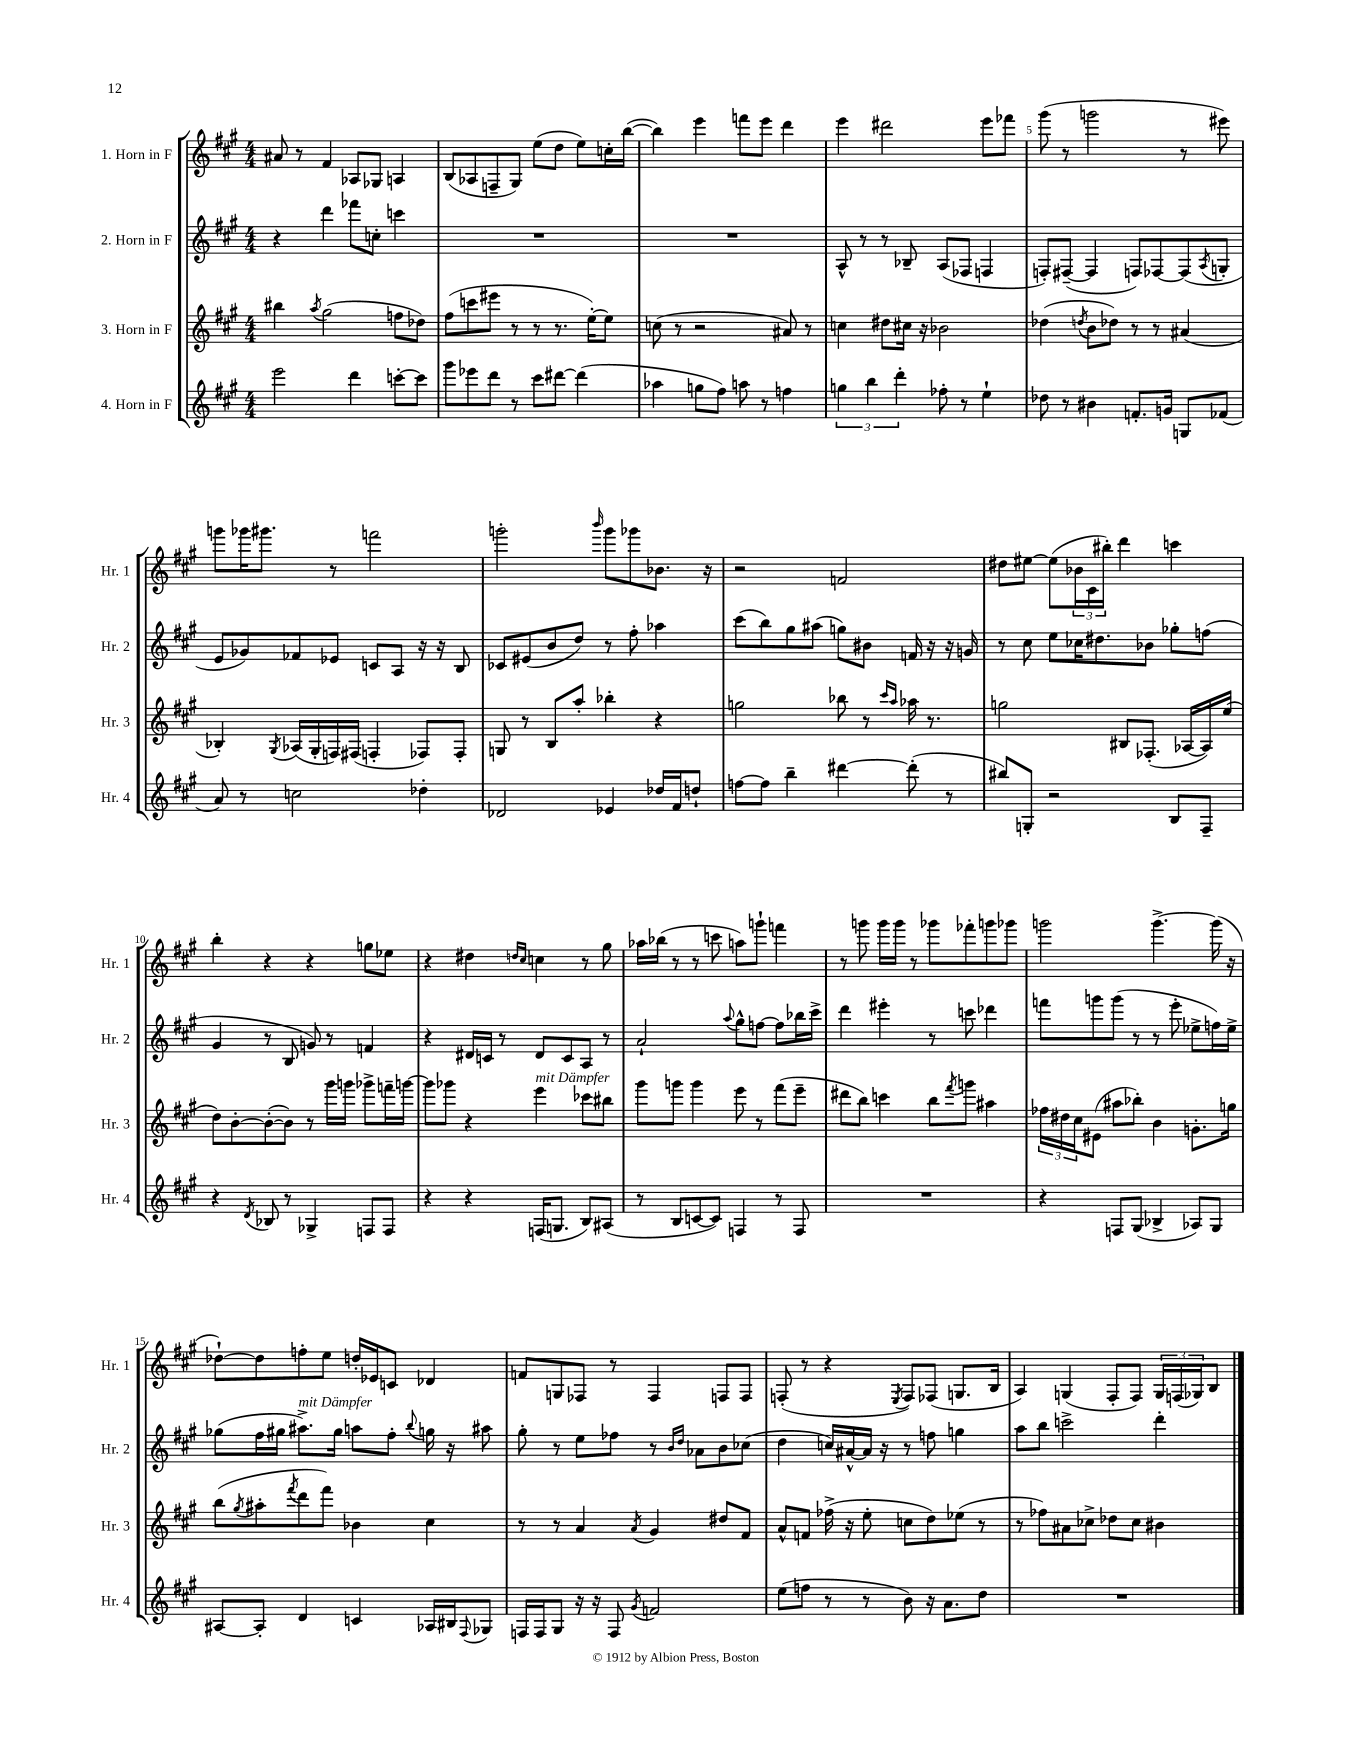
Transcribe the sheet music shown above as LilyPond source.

<<
\new StaffGroup <<
\new Staff = "s0" \with { instrumentName = "1. Horn in F" shortInstrumentName = "Hr. 1" } {
    \clef treble \key a \major \numericTimeSignature \time 4/4
    ais'8 r8 fis'4 aes8 ges8 a4 |
    b8( aes8 f8-- gis8) e''8( d''8 e''8) c''16-. b''16~( |
    b''4) e'''4 f'''8 e'''8 d'''4 |
    e'''4 dis'''2 e'''8 fes'''8 |
    gis'''8( r8 g'''2 r8 eis'''8) |
    g'''8 ges'''16 gis'''8. r8 f'''2 |
    g'''2-. \grace { b'''16 } g'''8 ges'''8 bes'8. r16 |
    r2 f'2 |
    dis''8 eis''8~ eis''8( \tuplet 3/2 { bes'16 cis'16 bis''16-.) } d'''4 c'''4 |
    b''4-. r4 r4 g''8 ees''8 |
    r4 dis''4 \grace { d''16 cis''16 } c''4 r8 gis''8 |
    aes''16 bes''16( r8 r8 c'''8 a''8) g'''8-! f'''4 |
    r8 g'''8 g'''16 g'''16 r8 ges'''8 fes'''8-. g'''8 ges'''8 |
    g'''2 g'''4.~-> g'''16( r16 |
    des''8~-!) des''8 f''8-. e''8 d''16-. ees'16 c'8 des'4 |
    f'8 g8 fes8 r8 fes4 f8 f8 |
    f8-.( r8 r4 \acciaccatura { e8 } f8) fes8( g8. b16 |
    a4) g4( fis8-. fis8) \tuplet 3/2 { g16 f16( ges16) } b8 \bar "|." |
}
\new Staff = "s1" \with { instrumentName = "2. Horn in F" shortInstrumentName = "Hr. 2" } {
    \clef treble \key a \major \numericTimeSignature \time 4/4
    r4 d'''4 fes'''8 c''8-. c'''4 |
    R1 |
    R1 |
    a8-^ r8 r8 bes8-- a8( fes8 f4 |
    f8-.) fis8~--( fis4 f8) fes8~ fes8( \acciaccatura { a8 } g8-. |
    e'8 ges'8) fes'8 ees'8 c'8 a8 r16 r16 b8 |
    ces'8 eis'8( b'8 d''8) r8 fis''8-. aes''4 |
    cis'''8( b''8) gis''8 ais''8( g''8) bis'8 f'16 r16 r16 g'16 |
    r8 cis''8 e''8 ces''16 dis''8. bes'8 ges''8-. f''8( |
    gis'4 r8 b8 g'8) r8 f'4 |
    r4 dis'16 c'16 r8 dis'8 c'8 a8 r8 |
    a'2-! \appoggiatura { a''8 } gis''8-^ f''8~ f''8 bes''16 cis'''16-> |
    d'''4 eis'''4-. r8 c'''8 des'''4 |
    f'''8 g'''8 g'''8( r8 r8 e'''8-. ees''8-> f''16) ees''16-> |
    ges''8( fis''16 gis''16 ais''8.->^\markup { \italic "mit Dämpfer" }) gis''16 a''8 fis''8-. \appoggiatura { b''8 } g''16 r16 ais''8 |
    gis''8-. r8 e''8 fes''8 r8 \grace { b'16 d''16 } aes'8 b'8 ces''8( |
    d''4 c''16) ais'16~-^ ais'16 r16 r8 f''8 g''4 |
    a''8 b''8 c'''2-> d'''4-. \bar "|." |
}
\new Staff = "s2" \with { instrumentName = "3. Horn in F" shortInstrumentName = "Hr. 3" } {
    \clef treble \key a \major \numericTimeSignature \time 4/4
    bis''4 \acciaccatura { a''8 } gis''2( f''8 des''8) |
    fis''8( c'''8 eis'''8 r8 r8 r8. e''16~-.) e''8 |
    c''8( r8 r2 ais'8) r8 |
    c''4 dis''8 cis''16 r16 bes'2 |
    des''4( \acciaccatura { d''8 } b'8 des''8) r8 r8 ais'4( |
    bes4-.) \acciaccatura { gis8 } aes16( gis16-. f16) fis16( f4-. fes8) fes8-. |
    g8 r8 b8 a''8-. bes''4-. r4 |
    g''2 bes''8 r8 \grace { cis'''16 a''16 } aes''16 r8. |
    g''2 bis8 fes8.-.( aes16~ aes16) e''16( |
    d''8) b'8~-. b'8~-.( b'8) r8 gis'''16 g'''16 ges'''8-> f'''16-- g'''16~ |
    g'''8 ges'''8 r4 e'''4^\markup { \italic "mit Dämpfer" } ces'''8 bis''8 |
    gis'''8 g'''8 g'''4 e'''8 r8 fis'''8( e'''8-- |
    dis'''8 b''8) c'''4 b''8 \acciaccatura { fis'''8 } g'''8 ais''4 |
    \tuplet 3/2 { fes''16 dis''16 cis''16 } eis'8( ais''8 bes''8-.) b'4 g'8.-. g''16 |
    b''8( \acciaccatura { gis''8 } ais''8-. \acciaccatura { fis'''8 } d'''8 fis'''8) bes'4 cis''4 |
    r8 r8 a'4 \acciaccatura { a'8 } gis'4 dis''8 fis'8 |
    a'8-^ f'8 fes''16->( r16 e''8-. c''8 d''8) ees''8( r8 |
    r8 fes''8) ais'8 ces''8-> des''8 ces''8 bis'4 \bar "|." |
}
\new Staff = "s3" \with { instrumentName = "4. Horn in F" shortInstrumentName = "Hr. 4" } {
    \clef treble \key a \major \numericTimeSignature \time 4/4
    e'''2 d'''4 c'''8~-. c'''8 |
    gis'''8 ees'''8 d'''8 r8 cis'''8 dis'''8~ dis'''4( |
    aes''4 g''8 fis''8) a''8 r8 f''4 |
    \tuplet 3/2 { g''4 b''4 d'''4-. } fes''8-. r8 e''4-! |
    des''8 r8 bis'4 f'8.-. g'16 g8 fes'8( |
    a'8) r8 c''2 des''4-. |
    des'2 ees'4 des''16 fis'16 d''8-! |
    f''8~ f''8 b''4-- dis'''4~ dis'''8-.( r8 |
    bis''8) g8-. r2 b8 fis8-- |
    r4 \acciaccatura { d'8 } bes8 r8 ges4-> f8 f8 |
    r4 r4 f16( g8. b8) ais8( |
    r8 b8 c'8~ c'8) f4 r8 f8 |
    R1 |
    r4 f8 gis8( bes4-> aes8) gis8 |
    ais8~ ais8-. d'4 c'4 aes16 bis16 \appoggiatura { fis8 } ges8 |
    f16 f16 gis8 r16 r16 f8 \acciaccatura { gis'8 } f'2 |
    e''8( f''8 r8 r8 b'8) r16 a'8. d''8 |
    R1 \bar "|." |
}
>>
>>
\layout { \context { \Score \override BarNumber.break-visibility = ##(#f #t #t) barNumberVisibility = #(every-nth-bar-number-visible 5) } }
